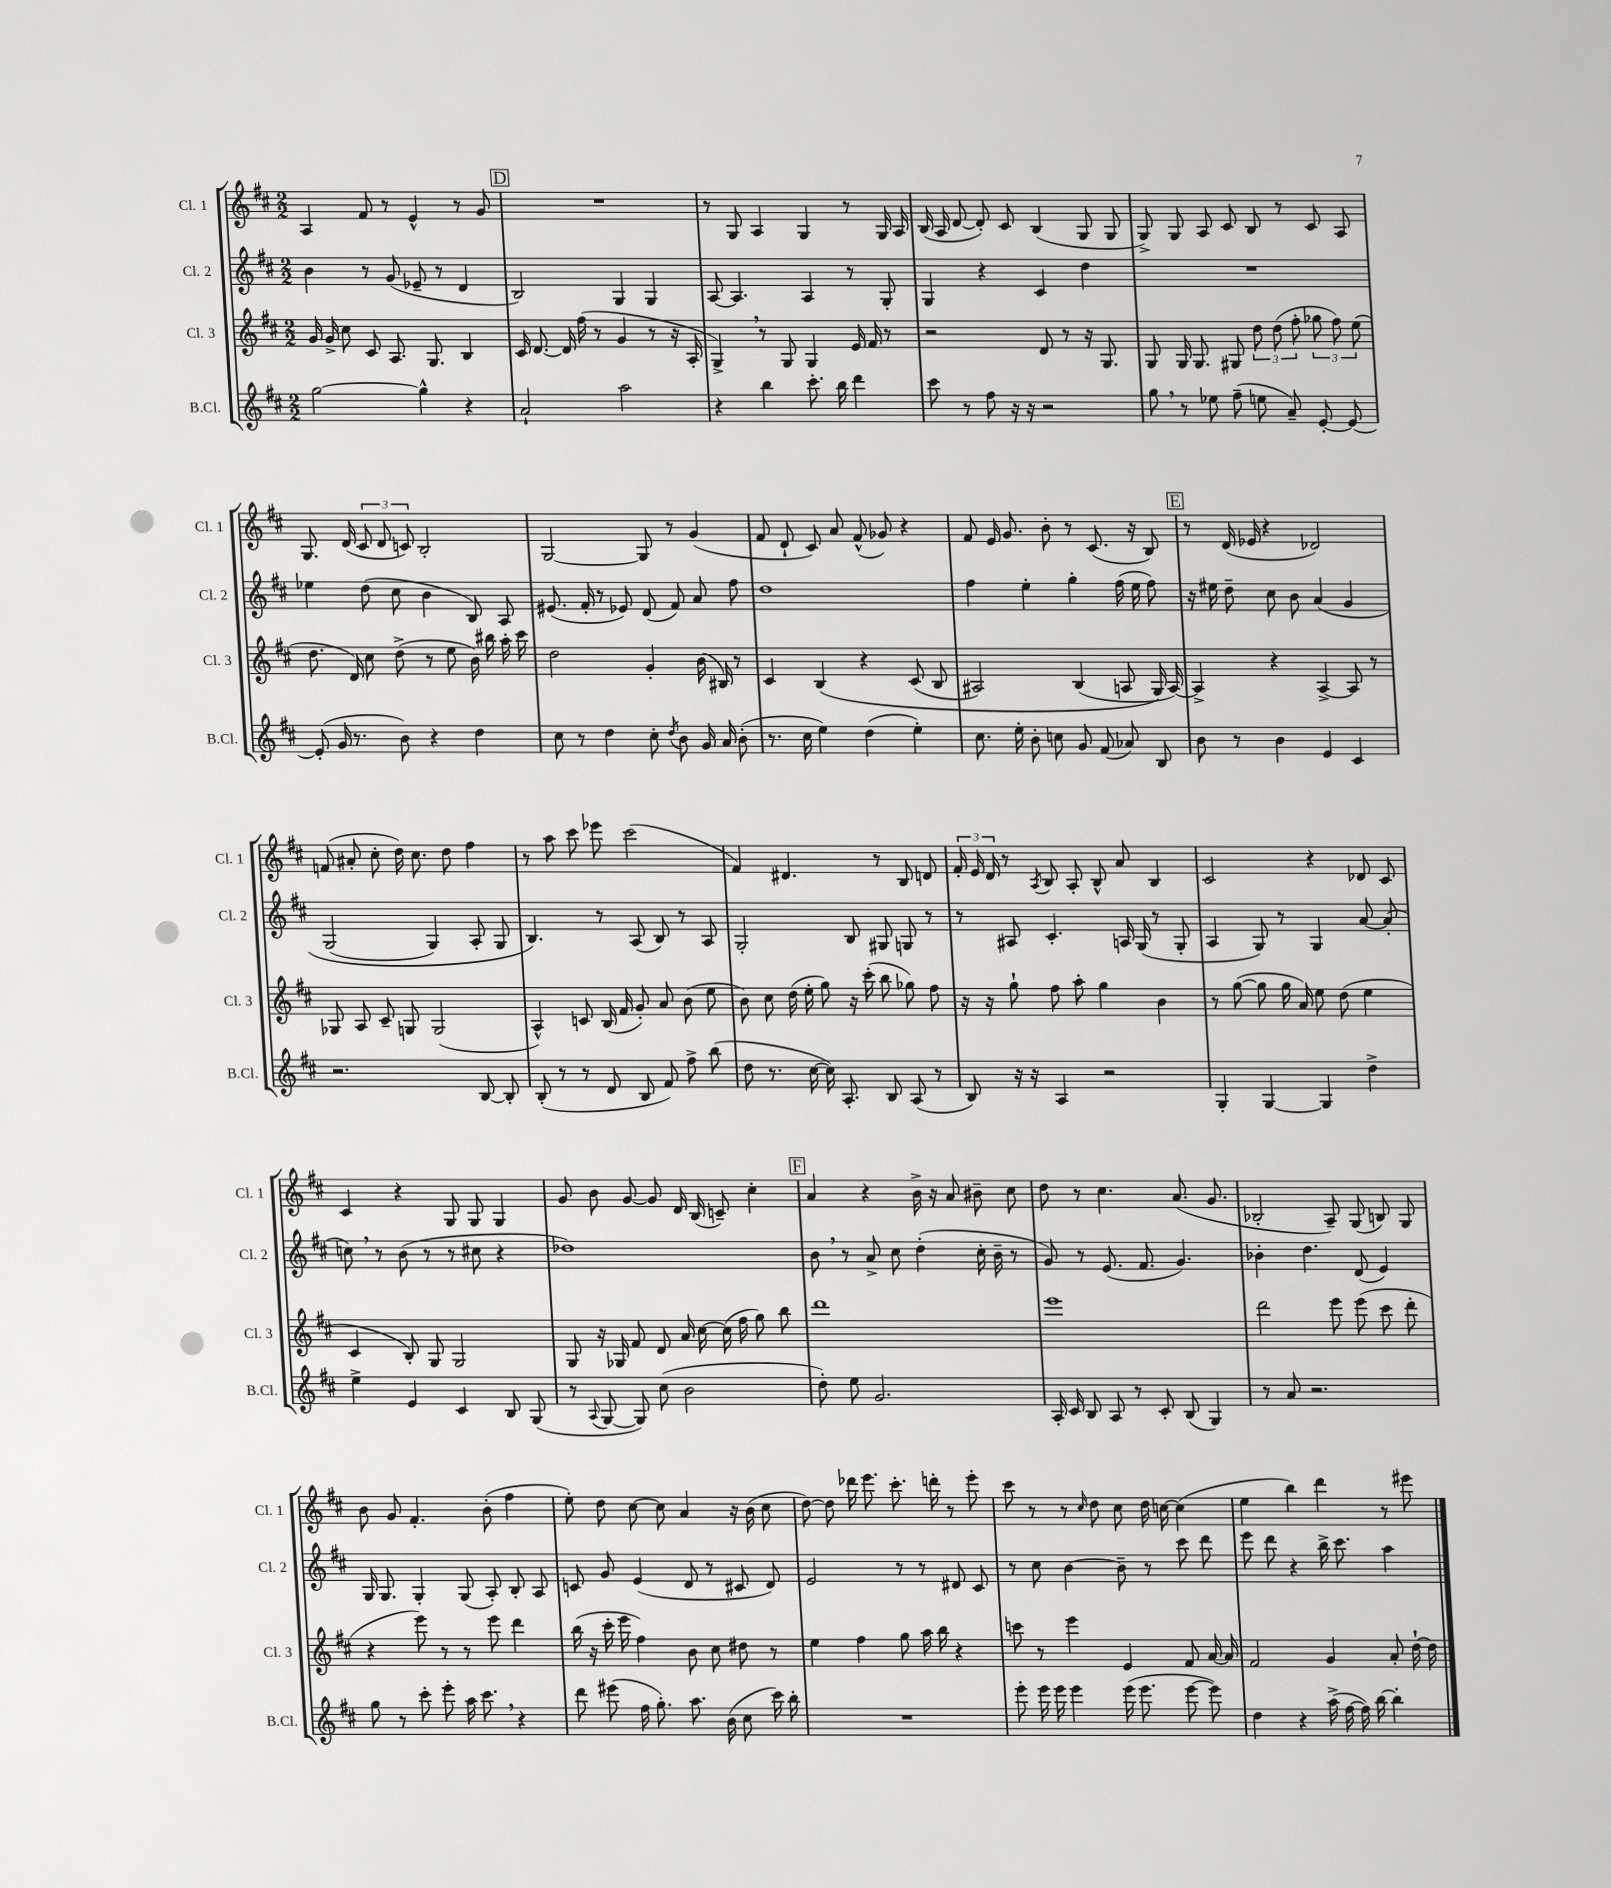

**kern	**kern	**kern	**kern
*part4	*part3	*part2	*part1
*staff4	*staff3	*staff2	*staff1
*I"B.Cl.	*I"Cl. 3	*I"Cl. 2	*I"Cl. 1
*I'B.Cl.	*I'Cl. 3	*I'Cl. 2	*I'Cl. 1
*clefG2	*clefG2	*clefG2	*clefG2
*k[f#c#]	*k[f#c#]	*k[f#c#]	*k[f#c#]
*M2/2	*M2/2	*M2/2	*M2/2
=28	=28	=28	=28
[2gg\	16g/	4b\	4A/
.	16g^/	.	.
.	8cc#\	.	.
.	8c#/	8r	8f#/
.	8.A/	(8g/	8r
4gg^^\]	.	8e-X~/	4e^^/
.	8.G/	.	.
.	.	8r	.
4r	4B/	4d/	8r
.	.	.	8g/
!!LO:REH:place=s1:t=D
=29	=29	=29	=29
2a`/	16c#/	2B/)	1r
.	[8.d/	.	.
.	16d/]	.	.
.	(16ff#\	.	.
.	8r	.	.
2aa\	4g/	4G/	.
.	8r	4G/	.
.	16r	.	.
.	16A'/	.	.
=30	=30	=30	=30
4r	4G^,/)	[8A/	8r
.	.	4.A/]	8G/
4bb\	8r	.	4A/
.	8G/	.	.
8.ccc#'\	4G/	4A/	4G/
16bb\	.	.	.
4ddd\	16e/	8r	8r
.	16f#/	.	.
.	8r	8G'/	16G/
.	.	.	16A/
=31	=31	=31	=31
8ccc#\	2r	4G/	(16B/
.	.	.	16A/
8r	.	.	[8d/
8ff#\	.	4r	8d'/])
16r	.	.	8c#/
16r	.	.	.
2r	8d/	4c#/	(4B/
.	8r	.	.
.	16r	4dd\	8G/
.	8.G/	.	.
.	.	.	8G/
=32	=32	=32	=32
8gg,\	8G/	1r	8G^/)
8r	16G/	.	8G/
.	8.G/	.	.
8ee-X\	.	.	8A/
(8ff#~\	8G#X/	.	8c#/
8een\	12dd\	.	8B/
.	(12dd\	.	.
8a~/)	.	.	8r
.	12ff#'\	.	.
[8e'/	12gg-X\	.	8c#/
.	12ff#\)	.	.
8e/_	.	.	8A/
.	(12ee\	.	.
!!LO:LB:g=z
=33	=33	=33	=33
(8e'/]	8.dd\	4ee-X\	8.G/
16g/	.	.	.
8.r	16d/)	.	(16d/
.	8cc#\	(8dd\	12c#/
.	.	.	12d/
8b\)	(8dd^\	8cc#\	.
.	.	.	12cn/)
4r	8r	4b\	2B'/
.	8ee\	.	.
4dd\	16b\)	8B/)	.
.	16bb#X\	.	.
.	16aa'\	8A/	.
.	16ccc#\	.	.
=34	=34	=34	=34
8cc#\	2dd\	(8.e#X/	[2G/
8r	.	.	.
.	.	16f#'/	.
4dd\	.	8r	.
.	.	8e-X/)	.
8cc#'\	4g'/	(8d/	8G/]
8qdd/	.	.	.
8b\	.	8f#/)	8r
16g/	(16b\	8a/	(4g/
16a/	16B#X/)	.	.
(8b'\	8r	8ff#\	.
=35	=35	=35	=35
8.r	4c#/	1dd	8f#/
.	.	.	8d`/
16cc#\	.	.	.
4ee\)	(4B/	.	8c#/)
.	.	.	8a/
(4dd\	4r	.	(8f#^^/
.	.	.	8g-X/)
4ee'\)	(8c#/	.	4r
.	8B/	.	.
=36	=36	=36	=36
8.cc#\	2A#X/)	4ff#\	8f#/
.	.	.	16e/
16ee'\	.	.	8.g/
8b'\	.	4ee'\	.
8ccn\	.	.	8b'\
8g/	(4B/	4gg'\	8r
(8f#/	.	.	(8.c#/
8a-X/)	8An/	(16ff#\	.
.	.	16ee\	16r
8B/	16G/)	8ff#\)	8B/)
.	[16A/)	.	.
!!LO:REH:place=s1:t=E
=37	=37	=37	=37
8b\	4A^/]	16r	8r
.	.	16ee#X\	.
8r	.	8dd~\	(16d/
.	.	.	16e-X/
4b\	4r	8cc#\	4r
.	.	8b\	.
4e/	[4A^/	(4a/	2d-X/)
4c#/	8A/]	4g/	.
.	8r	.	.
!!LO:LB:g=z
=38	=38	=38	=38
2.r	8G-X/	(2G/	(8fn/
.	8A/	.	8a#X'/
.	8c#~/	.	8cc#'\
.	8Gn/	.	16dd\)
.	.	.	8.cc#\
.	(2G/	4G/)	.
.	.	.	8dd\
[8B/	.	8A'/	4ff#\
8B'/]	.	8G/	.
=39	=39	=39	=39
(8B'/	4A^^/)	4.B/)	8r
8r	.	.	8aa\
8r	8cn/	.	8ccc#\
8d/	(16B/	8r	8eee-X\
.	16f#/	.	.
8B/	8g'/)	(8A/	(2ccc#\
8f#/)	8a/	8B/)	.
8ff#^\	(8b\	8r	.
(8bb\	8ee\	8A/	.
=40	=40	=40	=40
8dd\	8b\)	2G'/	4f#/)
8.r	8cc#\	.	.
.	(16dd\	.	4.d#X/
[16cc#\	16ee'\	.	.
16cc#\])	8gg\)	.	.
8.A'/	.	.	.
.	16r	8B/	.
.	(16ccc#'\	.	.
8B/	8bb\	8G#X/	8r
(8A/	8gg-X\)	8Gn/	8B/
8r	8ff#\	8r	8dn/
=41	=41	=41	=41
8B/)	16r	8r	24f#'/
.	.	.	24e/
.	16r	.	.
.	.	.	24d/
16r	8gg`\	8A#X/	8r
16r	.	.	.
.	.	.	8qA/
4A/	8ff#\	4.c#'/	8B/
.	8aa'\	.	8A'/
2r	4gg\	.	8B^^/
.	.	16An/	8a/
.	.	(16G/	.
.	4b\	8r	4B/
.	.	8G'/	.
=42	=42	=42	=42
4G'/	8r	4A/	2c#/
.	([8gg\	.	.
[4G/	8gg\]	8G/)	.
.	16gg\	8r	.
.	16a/)	.	.
4G/]	8ee\	4G/	4r
.	(8dd\	.	.
4dd^\	4ee\	[8a/	8d-X/
.	.	(8a'/]	8c#/
!!LO:LB:g=z
=43	=43	=43	=43
4ee^\	4c#/	8ccn,\)	4c#/
.	.	8r	.
4e/	8B'/)	(8b\	4r
.	8G/	8r	.
4c#/	2G/	8r	8G/
.	.	8cc#X\	8G/
8B/	.	4r	4G/
(8G/	.	.	.
=44	=44	=44	=44
8r	8G/	1dd-X)	8g/
8qqA/	.	.	.
[8G/	16r	.	8b\
.	16G-X/	.	.
8G/])	8f#/	.	[8g/
(8cc#\	8d/	.	8g/]
2b\	16a/	.	16d/
.	[16cc#\	.	(16B/
.	(16cc#\]	.	8cn~/)
.	16ff#\	.	.
.	8gg\)	.	4cc#'\
.	8bb\	.	.
!!LO:REH:place=s1:t=F
=45	=45	=45	=45
8dd'\)	1ddd	8b,\	4a/
8ee\	.	8r	.
2.g/	.	8a^/	4r
.	.	8cc#\	.
.	.	(4dd'\	16b^\
.	.	.	16r
.	.	.	8a/
.	.	16cc#'\	8b#X~\
.	.	16b~\	.
.	.	8r	8cc#\
=46	=46	=46	=46
16A'/	1eee	8g/)	8dd\
16c#/	.	.	.
8B/	.	8r	8r
8A/	.	(8.e/	4.cc#\
8r	.	.	.
.	.	8.f#/	.
8c#'/	.	.	.
(8B/	.	4.g/)	(8.a/
4G/)	.	.	.
.	.	.	8.g/
=47	=47	=47	=47
8r	2ddd\	4b-X'\	2B-X'/
8a/	.	.	.
2.r	.	4.dd\	.
.	8eee\	.	8A~/)
.	(8eee\	(8d/	(8G/
.	8ccc#\	4e/)	8Bn/)
.	8ddd'\	.	8G/
!!LO:LB:g=z
=48	=48	=48	=48
8gg\	4r	16G/	8b\
.	.	8.G/	.
8r	.	.	8g/
8ccc#'\	8eee\)	4G'/	4.f#'/
8eee'\	8r	.	.
16aa\	8r	(8G/	.
8.ccc#,\	.	.	.
.	8eee\	8A'/)	(8b'\
4r	4ddd\	8B'/	4ff#\
.	.	8A/	.
=49	=49	=49	=49
8ddd\	(16bb\	8cn/	8ee'\)
.	16r	.	.
(8eee#X\	16ccc#'\	8g/	8dd\
.	16eee\	.	.
16ff#\	4ff#\)	(4e/	[8cc#\
8.gg'\)	.	.	.
.	.	.	8cc#\]
8.aa\	8b\	8d/	4a/
.	8cc#\	8r	.
(16b\	.	.	.
8cc#\	8dd#X\	8c#X/	16r
.	.	.	(16b\
16ccc#\)	8r	8d/)	8cc#\
16bb'\	.	.	.
=50	=50	=50	=50
1r	4ee\	2e/	[8dd\)
.	.	.	8dd\]
.	4ff#\	.	16ddd-X\
.	.	.	8.eee\
.	8gg\	8r	8.ccc#'\
.	16aa\	8r	.
.	16bb\	.	16dddn'\
.	4r	8d#X/	8r
.	.	8c#/	8eee'\
=51	=51	=51	=51
8eee'\	8cccn\	8r	8ccc#\
16eee\	8r	8cc#\	8r
16eee\	.	.	.
4eee\	4eee\	[4b\	8r
.	.	.	16qqcc#/
.	.	.	8dd\
(16eee\	4e/	8b~\]	8cc#\
8.eee\	.	.	.
.	.	8r	16dd\
.	.	.	[16ccn\
[8eee\	8f#/	8ccc#\	(4cc\]
8eee\])	[16a/	8ddd\	.
.	16a/]	.	.
=52	=52	=52	=52
4dd\	2f#/	8eee\	4ee\
.	.	8ddd\	.
4r	.	4r	4bb\)
(16aa^\	4g/	16bb^\	4ddd\
[16ff#\	.	8.ccc#\	.
16ff#\])	.	.	.
[16bb\	.	.	.
4bb'\]	8a'/	4aa\	8r
.	[16dd`\	.	8eee#X\
.	16dd\]	.	.
==	==	==	==
*-	*-	*-	*-
